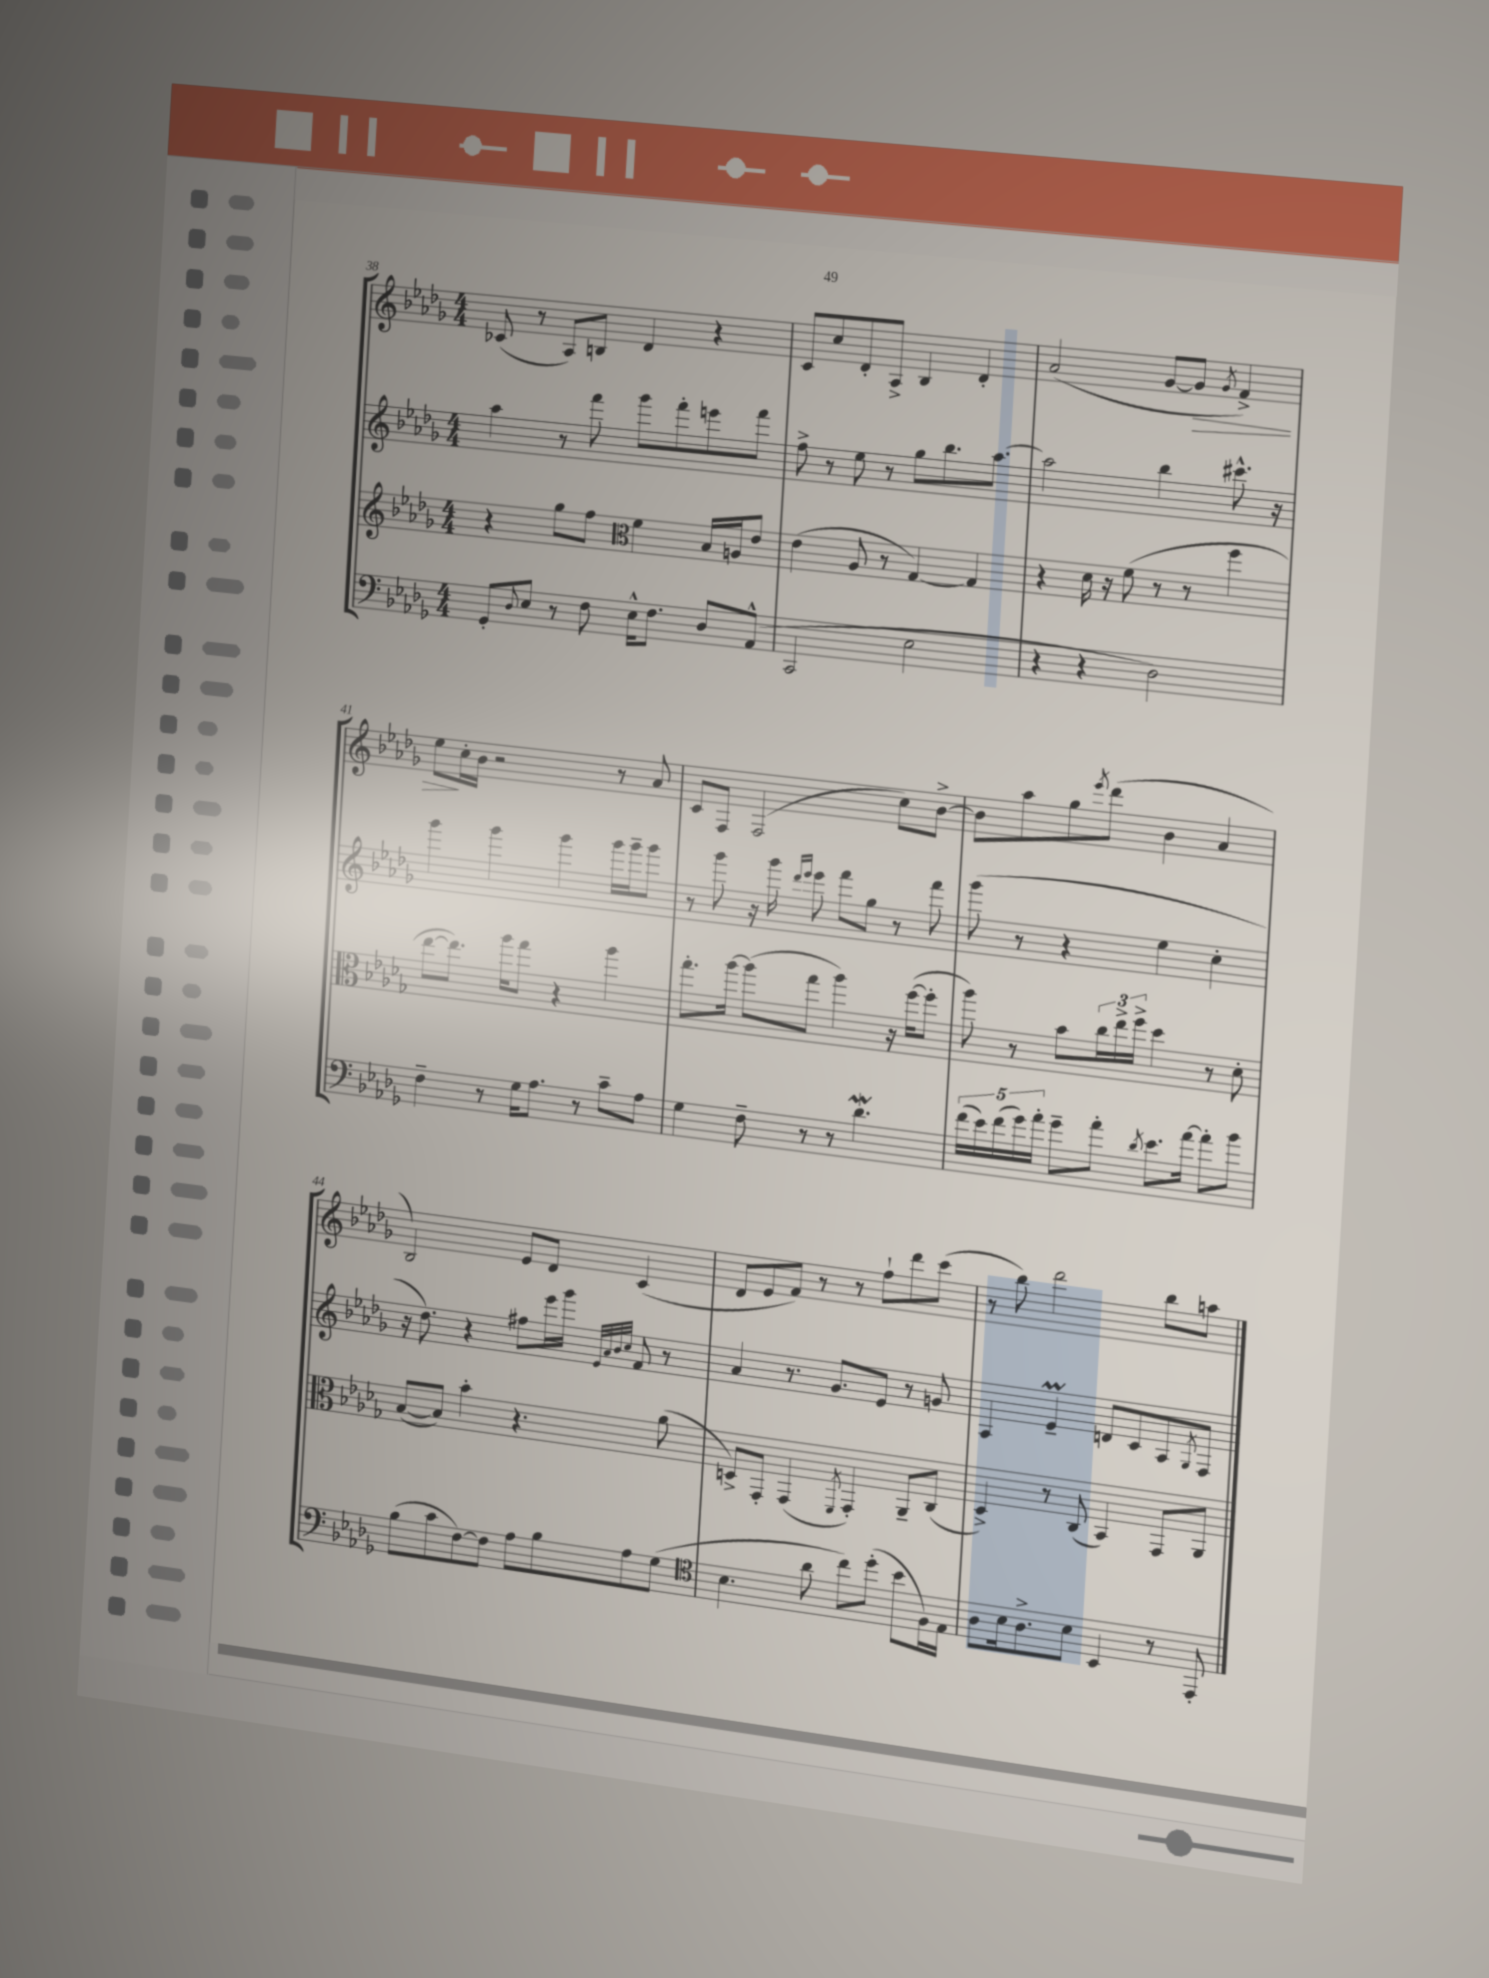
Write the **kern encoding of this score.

**kern	**kern	**kern	**kern	**dynam
*part4	*part3	*part2	*part1	*part1
*staff4	*staff3	*staff2	*staff1	*staff1
*clefF4	*clefG2	*clefG2	*clefG2	*
*k[b-e-a-d-g-]	*k[b-e-a-d-g-]	*k[b-e-a-d-g-]	*k[b-e-a-d-g-]	*
*M4/4	*M4/4	*M4/4	*M4/4	*
=38	=38	=38	=38	=38
8GG-'/L	4r	4aa-\	(8c-X/	.
8qqD-/	.	.	.	.
8E-/J	.	.	8r	.
8r	8gg-\L	8r	8A-/L)	.
8F\	8ff\J	8fff\	8Bn/J	.
*	*clefC3	*	*	*
16E-^^\KL	4f\	8ggg-\L	4d-/	.
8.F\J	.	.	.	.
.	.	8fff'\	.	.
8D-/L	16B-/LL	8eeen\	4r	.
.	16An/J	.	.	.
(8AA-^^/J	8e-/J	8fff\J	.	.
=39	=39	=39	=39	=39
2CC/	(4e-\	8ff^\	8c/L	.
.	.	8r	8cc/	.
.	8A-/	8ee-\	8d-'/	.
.	8r	8r	8A-^/J	.
2E-\	[4G-/)	8gg-\L	4B-/	.
.	.	8.bb-\	.	.
.	4G-/]	.	4d-'/	.
.	.	[8.aa-\J	.	.
=40	=40	=40	=40	=40
4r	4r	2aa-\]	(2a-/	.
4r	16d-\	.	.	.
.	16r	.	.	.
.	(8f\	.	.	.
2D-\)	8r	4bb-\	[8g-/L	.
!	!	!	!	!LO:HP:b
.	8r	.	8g-/J]	>
.	.	.	8qg-/	.
.	4ff\	8.ccc#X^^\	4f^/)	.
.	.	16r	.	.
!!LO:LB:g=z
=41	=41	=41	=41	=41
4F~\	[8ee-\L	4ggg-\	8ee-\L	.
.	8.ee-\J])	.	16cc'\L	]
.	.	.	16b-\JJ	.
8r	.	4ggg-\	2r	.
.	16aa-\KL	.	.	.
16G-\KL	8gg-\J	.	.	.
8.A-\J	.	.	.	.
.	4r	4ggg-\	.	.
8r	.	.	.	.
8c~\L	4aa-\	16ggg-\LL	8r	.
.	.	16ggg-~\J	.	.
8A-\J	.	8ggg-\J	8a-/	.
=42	=42	=42	=42	=42
4G-\	8.gg-'\L	8r	8c/L	.
.	.	8ggg-\	8F/J	.
.	[16aa-\Jk	.	.	.
8F~\	(8aa-\L]	16r	(2F/	.
.	.	16ggg-\	.	.
.	.	16qqddd-/LL	.	.
.	.	16qqeee-/JJ	.	.
8r	8gg-\J	8eee-\	.	.
8r	4aa-\)	8fff\L	.	.
4.d-w\	.	8gg-\J	.	.
.	16r	8r	8cc\L)	.
.	([16ff\KL	.	.	.
.	8ff'\J]	8fff\	[8b-^\J	.
=43	=43	=43	=43	=43
(20f\LL	8aa-\)	(8ggg-\	8b-\L]	.
20e-\)	.	.	.	.
(20f\	.	.	.	.
.	8r	8r	8aa-\	.
20g-\)	.	.	.	.
20a-'\JJ	.	.	.	.
8g-~\L	8b-\L	4r	8gg-\	.
.	.	.	8qeee-/	.
8a-'\J	24cc\L	.	(8ddd-\J	.
.	24ee-^\	.	.	.
.	24ff^\JJ	.	.	.
8qd-/	.	.	.	.
8.e-\L	4dd-\	4ee-\	4b-\	.
[16a-\Jk	.	.	.	.
8a-'\L]	8r	4cc'\	4a-/	.
8b-\J	8d-'\	.	.	.
!!LO:LB:g=z
=44	=44	=44	=44	=44
(8B-\L	([8B-/L	16r	2B-/)	.
.	.	8.dd-\)	.	.
8c\	8B-/J])	.	.	.
[8F\)	4b-'\	4r	.	.
8F\J]	.	.	.	.
8A-\L	4.r	8ff#X\L	8e-/L	.
8B-\	.	16eee-\L	8d-/J	.
.	.	16ggg-\JJ	.	.
.	.	32qqe-/LLL	.	.
.	.	32qqa-/	.	.
.	.	32qqb-/	.	.
.	.	32qqcc/JJJ	.	.
8A-\	.	8f/	(4c/	.
(8G-\J	(8a-\	8r	.	.
=45	=45	=45	=45	=45
*clefC4	*	*	*	*
4.B-\	8Dn^/L)	4a-/	8d-/L	.
.	8GG-'/J	.	8e-/	.
.	(4GG-/	8.r	8f/J)	.
8a-\	.	.	8r	.
.	.	8.g-/L	.	.
.	8qFF/	.	.	.
8cc\L)	4GG-'/)	.	8r	.
(8dd-'\J	.	8e-/J	8ff`\L	.
8b-\L	8AA-~/L	8r	8ddd-\	.
16F\L)	(8C/J	8gn/	(8ccc\J	.
16E-\JJ	.	.	.	.
=46	=46	=46	=46	=46
8A-\L	4D-^/)	4A-/	8r	.
16B-\k	.	.	8bb-\)	.
8.A-^\	.	.	.	.
.	8r	4e-M~/	2ddd-\	.
8B-\J	(8C/	.	.	.
4BB-/	4BB-/)	8dn/L	.	.
.	.	8c/	.	.
8r	8GG-/L	8A-/	8bb-\L	.
.	.	8qG-/	.	.
8EE-'/	8AA-/J	8F/J	8aan\J	.
==	==	==	==	==
*-	*-	*-	*-	*-
